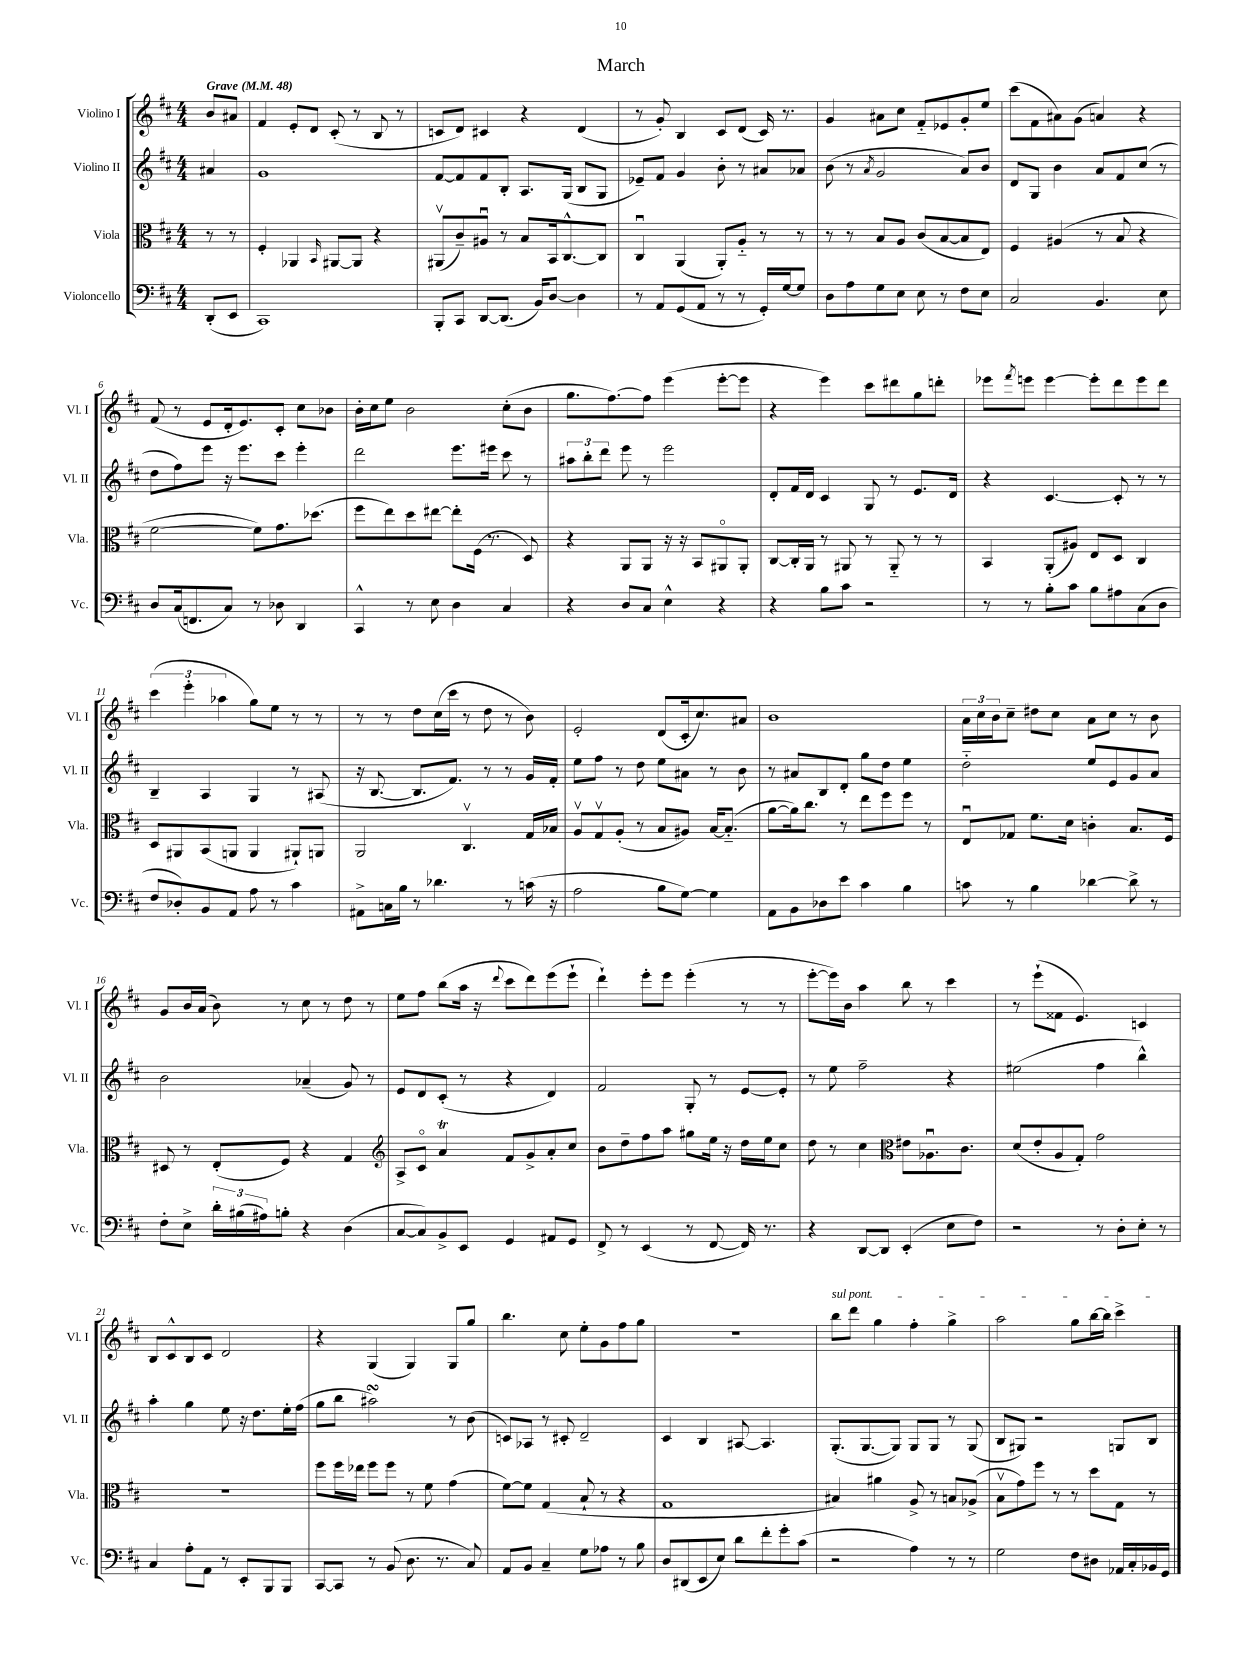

**kern	**kern	**kern	**kern
*staff4	*staff3	*staff2	*staff1
*clefF4	*clefC3	*clefG2	*clefG2
*k[f#c#]	*k[f#c#]	*k[f#c#]	*k[f#c#]
*M4/4	*M4/4	*M4/4	*M4/4
*MM48	*MM48	*MM48	*MM48
(8DD'	8r	4a#	8b
8EE	8r	.	8a#
=	=	=	=
1CC#)	4F#'	1g	4f#
.	4AA-	.	8e'
.	.	.	8d
.	16qqBB	.	.
.	[8AA#	.	(8c#'
.	8AA#]	.	8r
.	4r	.	8B
.	.	.	8r
=	=	=	=
8BBB'	(8AA#v	[8f#	8c
8CC#	8c#~)	8f#]	8d)
[8DD	8A#u	8f#	4c#
(8.DD]	8r	8B'	.
.	8B	8.A	4r
16BB)	.	.	.
[8D	16BB	.	.
.	[8.C#^^	(16G	.
4D]	.	8B	(4d
.	8C#]	8G	.
=	=	=	=
8r	4C#u	8e-~)	8r
8AA	.	8f#	8g')
(8GG	(4AA	4g	4B
8AA	.	.	.
8r	8AA')	8b'	8c#
8r	8A'~	8r	(8d
16GG')	8r	8a#	16c#)
[16G	.	.	8.r
8G]	8r	8a-	.
=	=	=	=
8D	8r	(8b	4g
8A	8r	8r	.
.	.	8qa	.
8G	8B	2g	8a#
8E	8A	.	8cc#
8E	(8c#	.	8f#'~
8r	[8B	.	8e-
8F#	8B]	8a)	8g'
8E	8E)	8b	8ee
=	=	=	=
2C#	4F#	8d	(8ccc#
.	.	8G	8f#
.	(4A#	4b	8a#)
.	.	.	(8g
4.BB	8r	8a	4a)
.	8B	8f#	.
.	4r	(8cc#	4r
8E	.	8r	.
=	=	=	=
8D	[2f#	8dd	(8f#
(16C#	.	8ff#)	8r
8.FF	.	.	.
.	.	8eee	8e
8C#)	.	16r	16d'
.	.	8.eee	8.e)
8r	8f#])	.	.
8D-	8.g	8ccc#	8c#'
4DD	.	4eee'	8cc#
.	(8.dd-	.	.
.	.	.	8b-
=	=	=	=
4CC#^^	8ff#	2ddd	16b'
.	.	.	16cc#
.	8ee)	.	8ee
8r	8dd	.	2b
8E	[8ee#	.	.
4D	8ee#']	8.eee	.
.	(16F#	.	.
.	8.r	16eee#	.
4C#	.	8ccc#	(8cc#'
.	8D)	8r	8b
=	=	=	=
4r	4r	12aa#	8.gg
.	.	12bb'	.
.	.	12ddd	.
.	.	.	[8.ff#)
8D	8AA	8eee	.
8C#	8AA	8r	8ff#]
4E^^	16r	2eee	(4eee
.	16r	.	.
.	8BB	.	.
4r	8AA#o	.	[8eee'
.	8AA#'	.	8eee]
=	=	=	=
4r	[8C#	8d'	4r
.	16C#']	16f#	.
.	16AA	16d	.
8B	8r	4c#	4eee)
8c#	8AA#	.	.
2r	8r	8G	8ccc#
.	8AA#'~	8r	8ddd#
.	8r	8.e	8gg
.	8r	.	8ddd'
.	.	16d	.
=	=	=	=
8r	4BB	4r	8eee-
.	.	.	8qfff#
8r	.	.	8eee
8B'	(8AA'	[4.c#	[4eee
8c#	8A#)	.	.
8B	8E	.	8eee']
8A#	8D	8c#']	8ddd
(8C#	4C#	8r	8eee
8D	.	8r	8ddd
=	=	=	=
8F#	8D	4B~	(6ccc#
8D-')	8AA#	.	.
.	.	.	6eee'
8BB	(8BB	4A	.
.	.	.	6aa-
8AA	8AA	.	.
8A	4AA	4G	8gg)
8r	.	.	8ee
4c#	8AA#`)	8r	8r
.	8AA	(8A#	8r
=	=	=	=
8AA#^	2AA	16r	8r
.	.	[8.B	.
16C	.	.	8r
16B	.	.	.
8r	.	8.B]	8dd
4.d-	.	.	(16cc#
.	.	8.f#)	16ccc#
.	4.C#v	.	8r
.	.	8r	8dd
8r	.	8r	8r
(16c	16G	16g	8b)
16r	16B-	16f#'	.
=	=	=	=
2A	8Av	8ee	2e'
.	8Gv	8ff#	.
.	(8A'	8r	.
.	8r	8dd	.
8B	8B	8ee	(8d
[8G)	8A#)	8a#	16c#'
.	.	.	8.cc#)
4G]	[16B	8r	.
.	(8.B'~]	.	.
.	.	8b	8a#
=	=	=	=
8AA	[8a	8r	1b
8BB	16a])	8a#	.
.	8.cc#	.	.
8D-	.	8B	.
8e	8r	8d'	.
4c#	8ee	8gg	.
.	8ff#	8dd	.
4B	8ff#	4ee	.
.	8r	.	.
=	=	=	=
8c	8Eu	2dd'~	24a
.	.	.	24cc#
.	.	.	24b
8r	8G-	.	8cc#~
4B	8.f#	.	8dd#
.	.	.	8cc#
.	16d	.	.
[4d-	4c'	8ee	8a
.	.	8e	8cc#
8d-^]	8.B	8g	8r
8r	.	8a	8b
.	16F#	.	.
=	=	=	=
8F#'	8D#	2b	8g
8E^	8r	.	16b
.	.	.	(16a
24d'	(8E'	.	8b)
(24B#	.	.	.
24A#)	.	.	.
8B'	8F#)	.	8r
4r	4r	(4a-~	8cc#
.	.	.	8r
(4D	4G	8g)	8dd
.	.	8r	8r
=	=	=	=
*	*clefG2	*	*
[8C#	8A^	8e	8ee
8C#])	8c#o	8d	8ff#
8BB^	4a	(8c#'	(8bb
8EE	.	8r	16aa
.	.	.	16r
.	.	.	8qqddd
4GG	8f#	4r	8ccc#
.	8g^	.	8ddd)
8AA#	8a'	4d)	(8eee
8GG	8cc#	.	8eee`
=	=	=	=
8FF#^	8b	2f#	4ddd`)
8r	8dd~	.	.
(4EE	8ff#	.	8eee'
.	8aa	.	8eee
8r	8gg#	8G'	(4eee'
[8FF#	16ee	8r	.
.	16r	.	.
16FF#])	16dd	[8e	8r
8.r	16ee	.	.
.	8cc#	8e']	8r
=	=	=	=
4r	8dd	8r	[8eee'
.	8r	8ee	16eee])
.	.	.	16b
[8DD	4cc#	2ff#~	4aa
8DD]	.	.	.
*	*clefC3	*	*
(4EE'	8e#	.	8bb
.	8.A-u	.	8r
8E	.	4r	4ccc#
.	8.c#	.	.
8F#)	.	.	.
=	=	=	=
2r	(8d	(2ee#	8r
.	8e'	.	(8eee`
.	8A	.	8f##
.	8G')	.	4.e)
8r	2g	4ff#	.
8D'	.	.	.
8E'	.	4bb^^)	4c
8r	.	.	.
=	=	=	=
4C#	1r	4aa'	8B
.	.	.	8c#^^
8A'	.	4gg	8B
8AA	.	.	8c#
8r	.	8ee	2d
8EE'	.	16r	.
.	.	8.dd	.
8BBB	.	.	.
8BBB	.	16ee'	.
.	.	(16ff#	.
=	=	=	=
[8CC#	8ff#	8gg	4r
8CC#]	16ff#	8bb	.
.	16ee-	.	.
8r	8ff#	2aa#)	(4G
(8BB	8ff#	.	.
8.D	8r	.	4G)
.	8f#	.	.
8.r	.	.	.
.	(4g	8r	8G
8C#)	.	(8b	8gg
=	=	=	=
8AA	[8f#)	8c)	4.bb
8BB	8f#]	8A-	.
4C#~	(4G	8r	.
.	.	8c#'	8cc#
8G	8B`	2d~	8ee'
8A-	8r	.	8g
8r	4r	.	8ff#
8B	.	.	8gg
=	=	=	=
8D	1G	4c#	1r
(8DD#	.	.	.
8EE	.	4B	.
8E)	.	.	.
8d	.	[8A#	.
8f#'	.	4.A#]	.
8g'	.	.	.
(8c#	.	.	.
=	=	=	=
2r	4B#)	(8.G'	8bb
.	.	.	8ddd
.	.	[8.G	.
.	4a#	.	4gg
.	.	8G])	.
4A)	8A^	8G	4ff#'
.	8r	8G	.
8r	8B	8r	4gg^
8r	(8A-^	(8G	.
=	=	=	=
2G	8Bv	8B	2aa
.	8g)	8G#)	.
.	8ff#	2r	.
.	8r	.	.
8F#	8r	.	8gg
8D#	8dd	.	[16bb
.	.	.	16bb]
16AA-	8G	8G	4ccc#^
16C#'	.	.	.
16BB-	8r	8B	.
16GG	.	.	.
==	==	==	==
*-	*-	*-	*-
